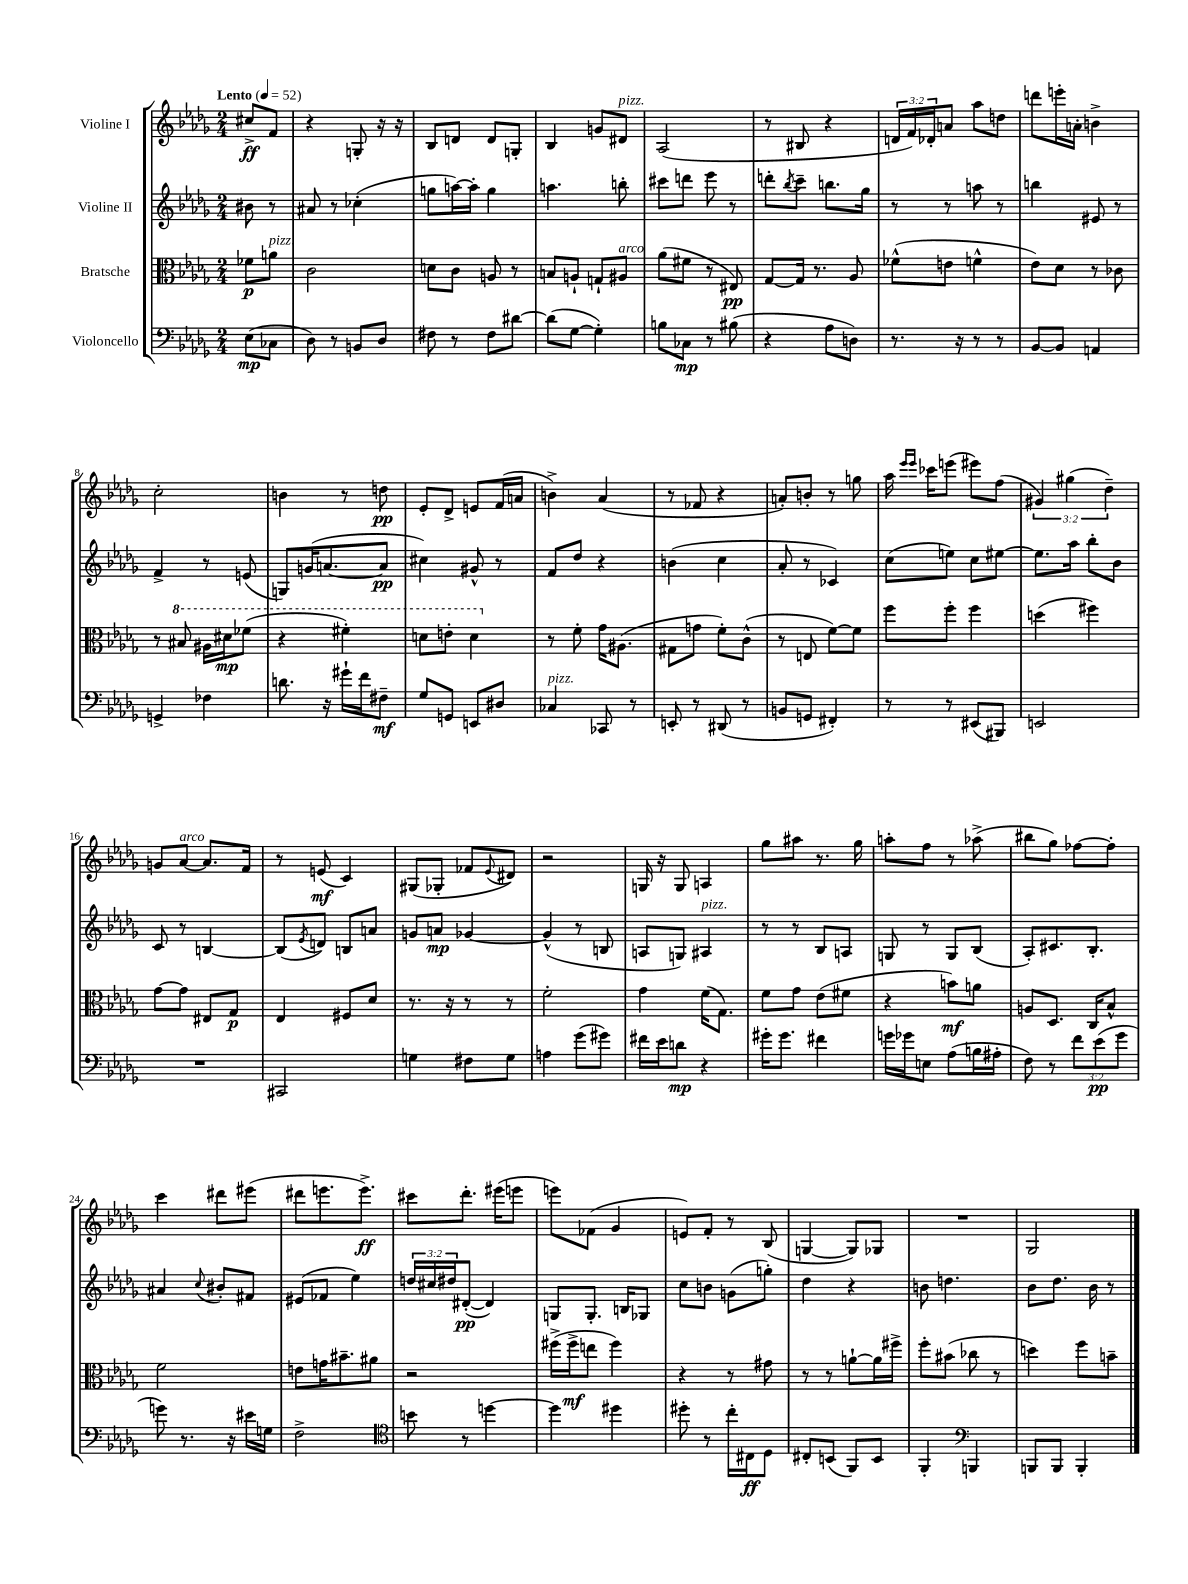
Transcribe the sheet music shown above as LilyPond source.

<<
\new StaffGroup <<
\new Staff = "s0" \with { instrumentName = "Violine I" } {
    \clef treble \key des \major \numericTimeSignature \time 2/4 \override Staff.TupletNumber.text = #tuplet-number::calc-fraction-text \partial 4 \tempo "Lento" 4 = 52
    cis''8->\ff f'8 |
    r4 g8-. r16 r16 |
    bes8 d'8 d'8 g8-. |
    bes4 g'8 dis'8^\markup { \italic "pizz." } |
    aes2( |
    r8 bis8 r4 |
    \tuplet 3/2 { d'16 f'16) des'16-. } a'8 aes''8 d''8 |
    d'''8 e'''16-. a'16-. b'4-> |
    c''2-. |
    b'4 r8 d''8\pp |
    ees'8-. des'8-> e'8 f'16( a'16 |
    b'4->) aes'4( |
    r8 fes'8 r4 |
    a'8-.) b'8-. r8 g''8 |
    aes''16 \grace { ees'''16 ees'''16 } ces'''16 e'''8( eis'''8) f''8( |
    \tuplet 3/2 { gis'4) gis''4( des''4--) } |
    g'8 aes'8~^\markup { \italic "arco" } aes'8. f'16 |
    r8 e'8\mf( c'4) |
    gis8( ges8-. fes'8 \appoggiatura { ees'8 } dis'8) |
    r2 |
    g16 r16 g8 a4 |
    ges''8 ais''8 r8. ges''16 |
    a''8-. f''8 r8 aes''8->( |
    bis''8 ges''8) fes''8~ fes''8-. |
    c'''4 dis'''8 eis'''8( |
    dis'''8 e'''8. e'''8.->\ff) |
    cis'''8 des'''8.-. eis'''16( e'''8 |
    e'''8) fes'8( ges'4 |
    e'8) f'8-. r8 bes8( |
    g4~ g8) ges8 |
    R2 |
    ges2 \bar "|." |
}
\new Staff = "s1" \with { instrumentName = "Violine II" } {
    \clef treble \key des \major \numericTimeSignature \time 2/4 \override Staff.TupletNumber.text = #tuplet-number::calc-fraction-text \partial 4
    bis'8 r8 |
    ais'8 r8 ces''4-.( |
    g''8 a''16~) a''16-. g''4 |
    a''4. b''8-. |
    cis'''8 d'''8 ees'''8 r8 |
    d'''8-. \acciaccatura { bes''8 } c'''8-- b''8. ges''16 |
    r8 r8 a''8 r8 |
    b''4 eis'8 r8 |
    f'4-> r8 e'8( |
    g8) g'16( a'8.~ a'8\pp |
    cis''4) gis'8-^ r8 |
    f'8 des''8 r4 |
    b'4( c''4 |
    aes'8-. r8 ces'4) |
    c''8( e''8) c''8 eis''8~ |
    eis''8. aes''16 bes''8-. bes'8 |
    c'8 r8 b4~ |
    b8( \acciaccatura { ees'8 } d'8) b8 a'8 |
    g'8 a'8\mp ges'4~ |
    ges'4-^( r8 b8 |
    a8 g8) ais4^\markup { \italic "pizz." } |
    r8 r8 bes8 a8 |
    g8 r8 g8 bes8( |
    aes8-.) cis'8. bes8.-. |
    ais'4 \appoggiatura { c''8 } bis'8-. fis'8 |
    eis'8( fes'8 ees''4) |
    \tuplet 3/2 { d''16 cis''16 dis''16 } dis'8~-.\pp( dis'4) |
    g8 g8.-. b16 ges8 |
    c''8 b'8 g'8( g''8-.) |
    des''4 r4 |
    b'8 d''4. |
    bes'8 des''8. bes'16 r8 \bar "|." |
}
\new Staff = "s2" \with { instrumentName = "Bratsche" } {
    \clef alto \key des \major \numericTimeSignature \time 2/4 \partial 4
    fes'8\p a'8^\markup { \italic "pizz." } |
    c'2 |
    d'8 c'8 a8 r8 |
    b8 a8-! g8-! ais8^\markup { \italic "arco" } |
    aes'8( fis'8 r8 eis8\pp) |
    ges8~ ges16 r8. aes8 |
    fes'8-^( e'8 f'4-^ |
    ees'8) des'8 r8 ces'8 |
    r8 \ottava #1 bis'8 ais'16 dis''16\mp fes''8( |
    r4 fis''4-.) |
    d''8 e''8-. d''4 \ottava #0 |
    r8 f'8-. ges'16 ais8.( |
    gis8 g'8 f'8-.) c'8-^( |
    r8 e8 f'8~) f'8 |
    f''8 f''8-. f''4 |
    d''4( fis''4) |
    ges'8~ ges'8 eis8 ges8\p |
    ees4 fis8 des'8 |
    r8. r16 r8 r8 |
    f'2-. |
    ges'4 f'16( ges8.) |
    f'8 ges'8 ees'8( fis'8 |
    r4 b'8\mf) a'8 |
    a8 des8. c16 bes8-^ |
    f'2 |
    e'8 g'16 bis'8.-- ais'8 |
    r2 |
    fis''16->( fis''16->\mf e''8 fis''4) |
    r4 r8 gis'8 |
    r8 r8 a'8~-! a'16 fis''16-> |
    f''8-. bis'8( ces''8 r8 |
    d''4) f''8 b'8-- \bar "|." |
}
\new Staff = "s3" \with { instrumentName = "Violoncello" } {
    \clef bass \key des \major \numericTimeSignature \time 2/4 \override Staff.TupletNumber.text = #tuplet-number::calc-fraction-text \partial 4
    ees8\mp( ces8 |
    des8) r8 b,8 des8 |
    fis8 r8 fis8 dis'8~ |
    dis'8( ges8~ ges4-.) |
    b8 ces8\mp r8 bis8( |
    r4 aes8 d8) |
    r8. r16 r8 r8 |
    bes,8~ bes,8 a,4 |
    g,4-> fes4 |
    d'8. r16 gis'16-! f'16 fis8--\mf |
    ges8 g,8 e,8 dis8 |
    ces4^\markup { \italic "pizz." } ces,8 r8 |
    e,8-. r8 dis,8( r8 |
    b,8 g,8 fis,4-.) |
    r8 r8 eis,8( bis,,8) |
    e,2 |
    R2 |
    cis,2 |
    g4 fis8 g8 |
    a4 ges'8( gis'8) |
    fis'16 ees'16 d'8\mp r4 |
    gis'16-. gis'8. fis'4 |
    g'16 ges'16 e8 aes8( b16 ais16-. |
    f8) r8 \tuplet 3/2 { f'8 ees'8\pp( ges'8 } |
    g'8) r8. r16 eis'16 g16 |
    f2-> |
    \clef tenor b'8 r8 d''4~ |
    d''4 dis''4 |
    dis''8-. r8 c''16-. cis16\ff des8 |
    cis8-. b,8( f,8) b,8 |
    f,4-. \clef bass b,,4 |
    b,,8 b,,8 b,,4-. \bar "|." |
}
>>
>>
